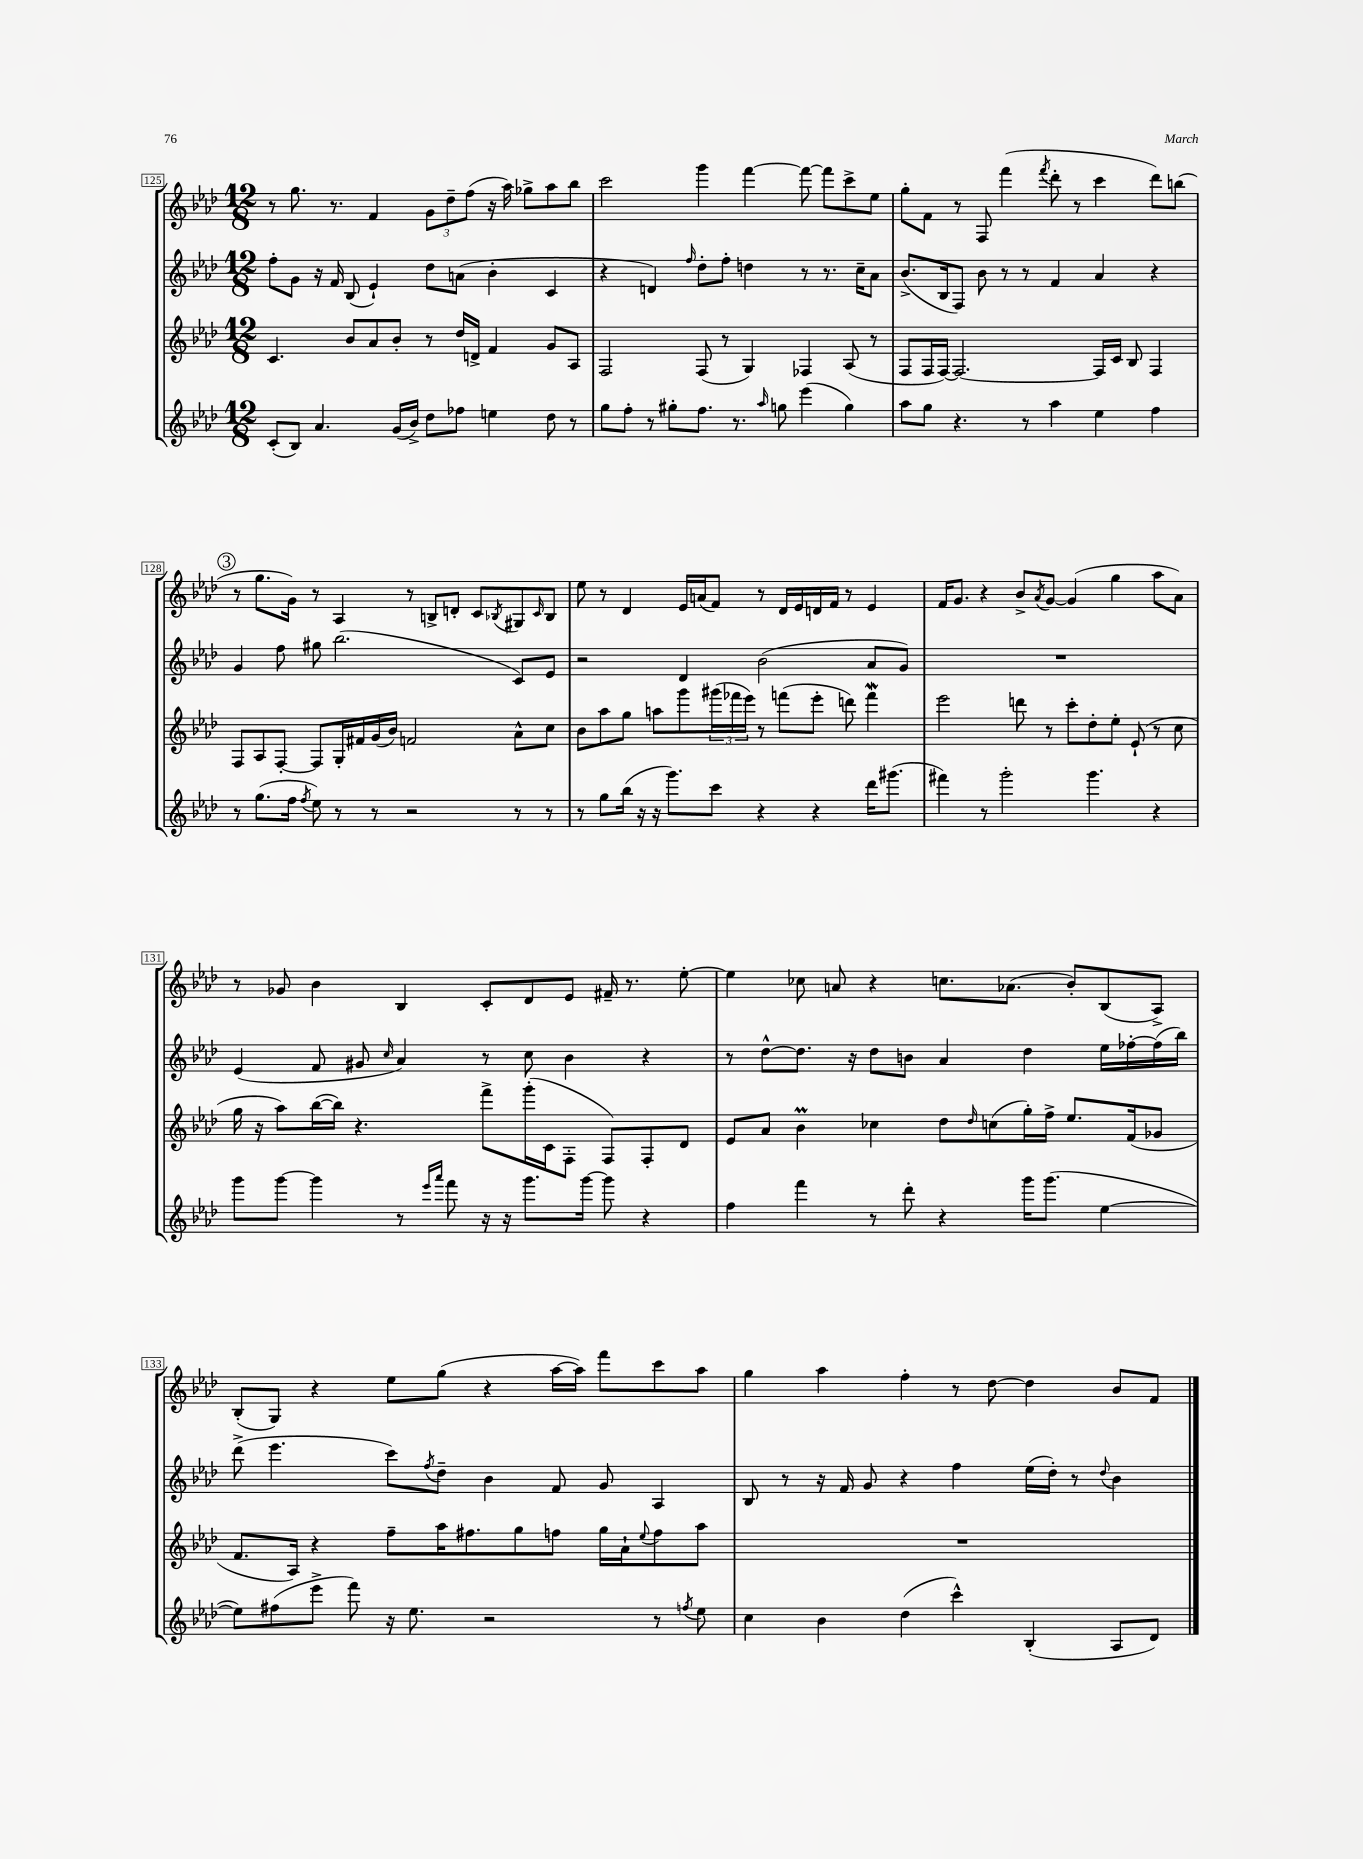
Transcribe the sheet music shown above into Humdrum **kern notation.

**kern	**kern	**kern	**kern
*staff4	*staff3	*staff2	*staff1
*clefG2	*clefG2	*clefG2	*clefG2
*k[b-e-a-d-]	*k[b-e-a-d-]	*k[b-e-a-d-]	*k[b-e-a-d-]
*M12/8	*M12/8	*M12/8	*M12/8
(8c'/L	4.c/	8ff'\L	8r
8B-/J)	.	8g\J	8.gg\
4.a-/	.	16r	.
.	.	16f/	8.r
.	8b-/L	(8B-/	.
.	8a-/	4e-`/)	4f/
(16g/LL	8b-'/J	.	.
16b-^/JJ)	.	.	.
8dd-\L	8r	8dd-\L	12g\L
.	.	.	12dd-~\
8ff-\J	16dd-/LL	(8a\J	.
.	.	.	(12ff\J
.	16d^/JJ	.	.
4ee\	4f/	4b-'\	16r
.	.	.	16aa-\)
.	.	.	8gg-^\L
8dd-\	8g/L	4c/	8aa-\
8r	8A-/J	.	8bb-\J
=	=	=	=
8gg\L	2F/	4r	2ccc\
8ff'\J	.	.	.
8r	.	4d/)	.
8gg#'\L	.	.	.
.	.	16qqff/	.
8.ff\J	(8F/	8dd-'\L	4ggg\
.	8r	8ff'\J	.
8.r	.	.	.
.	4G/)	4dd\	[4fff\
16qqaa-/	.	.	.
8gg\	.	.	.
(4eee-\	4F-/	8r	8fff\_
.	.	8.r	8fff\]L
4gg\)	(8A-/	.	8ccc^\
.	.	16cc~\LK	.
.	8r	8a-\J	8ee-\J
=	=	=	=
8aa-\L	8F/L	(8.b-^/L	8gg'\L
8gg\J	16F/L	.	8f\J
.	[16F/JJ)	16B-/k	.
4.r	2.F/_	8F/J)	8r
.	.	8b-\	8F/
.	.	8r	(4fff\
8r	.	8r	.
.	.	.	8qfff/
4aa-\	.	4f/	8ddd-'\
.	.	.	8r
4ee-\	16F/]LL	4a-/	4ccc\
.	16c/JJ	.	.
.	8B-/	.	.
4ff\	4F/	4r	8ddd-\L)
.	.	.	(8bb\J
=	=	=	=
8r	8F/L	4g/	8r
(8.gg\L	8A-/	.	8.gg\L
.	[8F'/J	8ff\	.
16ff\Jk	.	.	16g\Jk)
8qff/	.	.	.
8ee-\)	8F/]L	8gg#\	8r
8r	16G'/L	(2.bb-\	4A-/
.	16f#/	.	.
8r	(16g/	.	.
.	16b-/JJ)	.	.
2r	2f/	.	8r
.	.	.	8B^/L
.	.	.	8d'/J
.	.	.	8c/L
.	.	.	8qB-/
8r	8a-^^\L	8c/L)	8G#/
.	.	.	16qqc/
8r	8cc\J	8e-/J	8B-/J
=	=	=	=
8r	8b-\L	2r	8ee-\
8gg\L	8aa-\	.	8r
(16bb-\Jk	8gg\J	.	4d-/
16r	.	.	.
16r	8aa\L	.	.
8.ggg\L)	.	.	.
.	8ggg\	4d-/	16e-/LL
.	.	.	(16a/J
8ccc\J	(24ggg#\L	.	8f/J)
.	24fff-\	.	.
.	24eee-\JJ)	.	.
4r	8r	(2b-\	8r
.	(8fff\L	.	16d-/LL
.	.	.	16e-/
4r	8eee-'\J	.	16d/
.	.	.	16f/JJ
.	8ddd\)	.	8r
16ddd-\LK	4fff\	8a-/L	4e-/
(8.ggg#\J	.	.	.
.	.	8g/J)	.
=	=	=	=
4fff#\)	2eee-\	1.r	16f/LK
.	.	.	8.g/J
8r	.	.	4r
2ggg'\	.	.	.
.	8ddd\	.	8b-^/L
.	.	.	8qa-/
.	8r	.	[8g/J
.	8ccc'\L	.	(4g/]
4.ggg\	8dd-'\	.	.
.	8ee-'\J	.	4gg\
.	(8e-`/	.	.
4r	8r	.	8aa-\L
.	8cc\	.	8a-\J)
=	=	=	=
8ggg\L	16gg\	(4e-/	8r
.	16r	.	.
[8ggg\J	8aa-\L)	.	8g-/
4ggg\]	([16bb-\L	8f/	4b-\
.	16bb-\]JJ)	.	.
.	4.r	8g#/	.
.	.	16qqcc/	.
8r	.	4a-/)	4B-/
16qqeee-/LL	.	.	.
16qqaaa-/JJ	.	.	.
8fff\	.	.	.
16r	8fff^\L	8r	8c'/L
16r	.	.	.
8.ggg\L	(16ggg'\L	8cc\	8d-/
.	16c\J	.	.
.	8F'\J	4b-\	8e-/J
[16ggg\Jk	.	.	.
8ggg\]	8F/L)	.	16f#~/
.	.	.	8.r
4r	8F'/	4r	.
.	8d-/J	.	[8ee-'\
=	=	=	=
4ff\	8e-/L	8r	4ee-\]
.	8a-/J	[8dd-^^\L	.
4fff\	4b-\	8.dd-\]J	8cc-\
.	.	.	8a/
.	.	16r	.
8r	4cc-\	8dd-\L	4r
8ddd-'\	.	8b\J	.
4r	8dd-\L	4a-/	8.cc\L
.	16qqdd-/	.	.
.	(8cc\	.	.
.	.	.	(8.a-\J
16ggg\LK	16gg'\L)	4dd-\	.
(8.ggg\J	16ff^\JJ	.	.
.	8.ee-/L	.	8b-'/L)
[4ee-\	.	16ee-\LL	(8B-/
.	(16f/k	[16ff-'\	.
.	8g-/J	(16ff-\]	8A-^/J)
.	.	16bb-\JJ)	.
=	=	=	=
8ee-\]L)	8.f/L	(8ddd-^\	(8B-'/L
(8ff#\	.	4.eee-\	8G/J)
.	16A-/Jk)	.	.
8eee-^\J	4r	.	4r
8fff\)	.	.	.
16r	8ff~\L	8ccc\L)	8ee-\L
8.ee-\	.	.	.
.	.	8qff/	.
.	16aa-\K	8dd-~\J	(8gg\J
.	8.ff#\	.	.
2r	.	4b-\	4r
.	8gg\	.	.
.	8ff\J	8f/	[16aa-\LL
.	.	.	16aa-\]JJ)
.	16gg\LL	8g/	8fff\L
.	16a-`\J	.	.
.	8qqee-/	.	.
8r	8ff\	4A-/	8ccc\
8qff/	.	.	.
8ee-\	8aa-\J	.	8aa-\J
=	=	=	=
4cc\	1.r	8B-/	4gg\
.	.	8r	.
4b-\	.	16r	4aa-\
.	.	16f/	.
.	.	8g/	.
(4dd-\	.	4r	4ff'\
4ccc^^\)	.	4ff\	8r
.	.	.	[8dd-\
(4B-'/	.	(16ee-\LL	4dd-\]
.	.	16dd-'\JJ)	.
.	.	8r	.
.	.	8qqdd-/	.
8A-/L	.	4b-\	8b-/L
8d-/J)	.	.	8f/J
==	==	==	==
*-	*-	*-	*-
